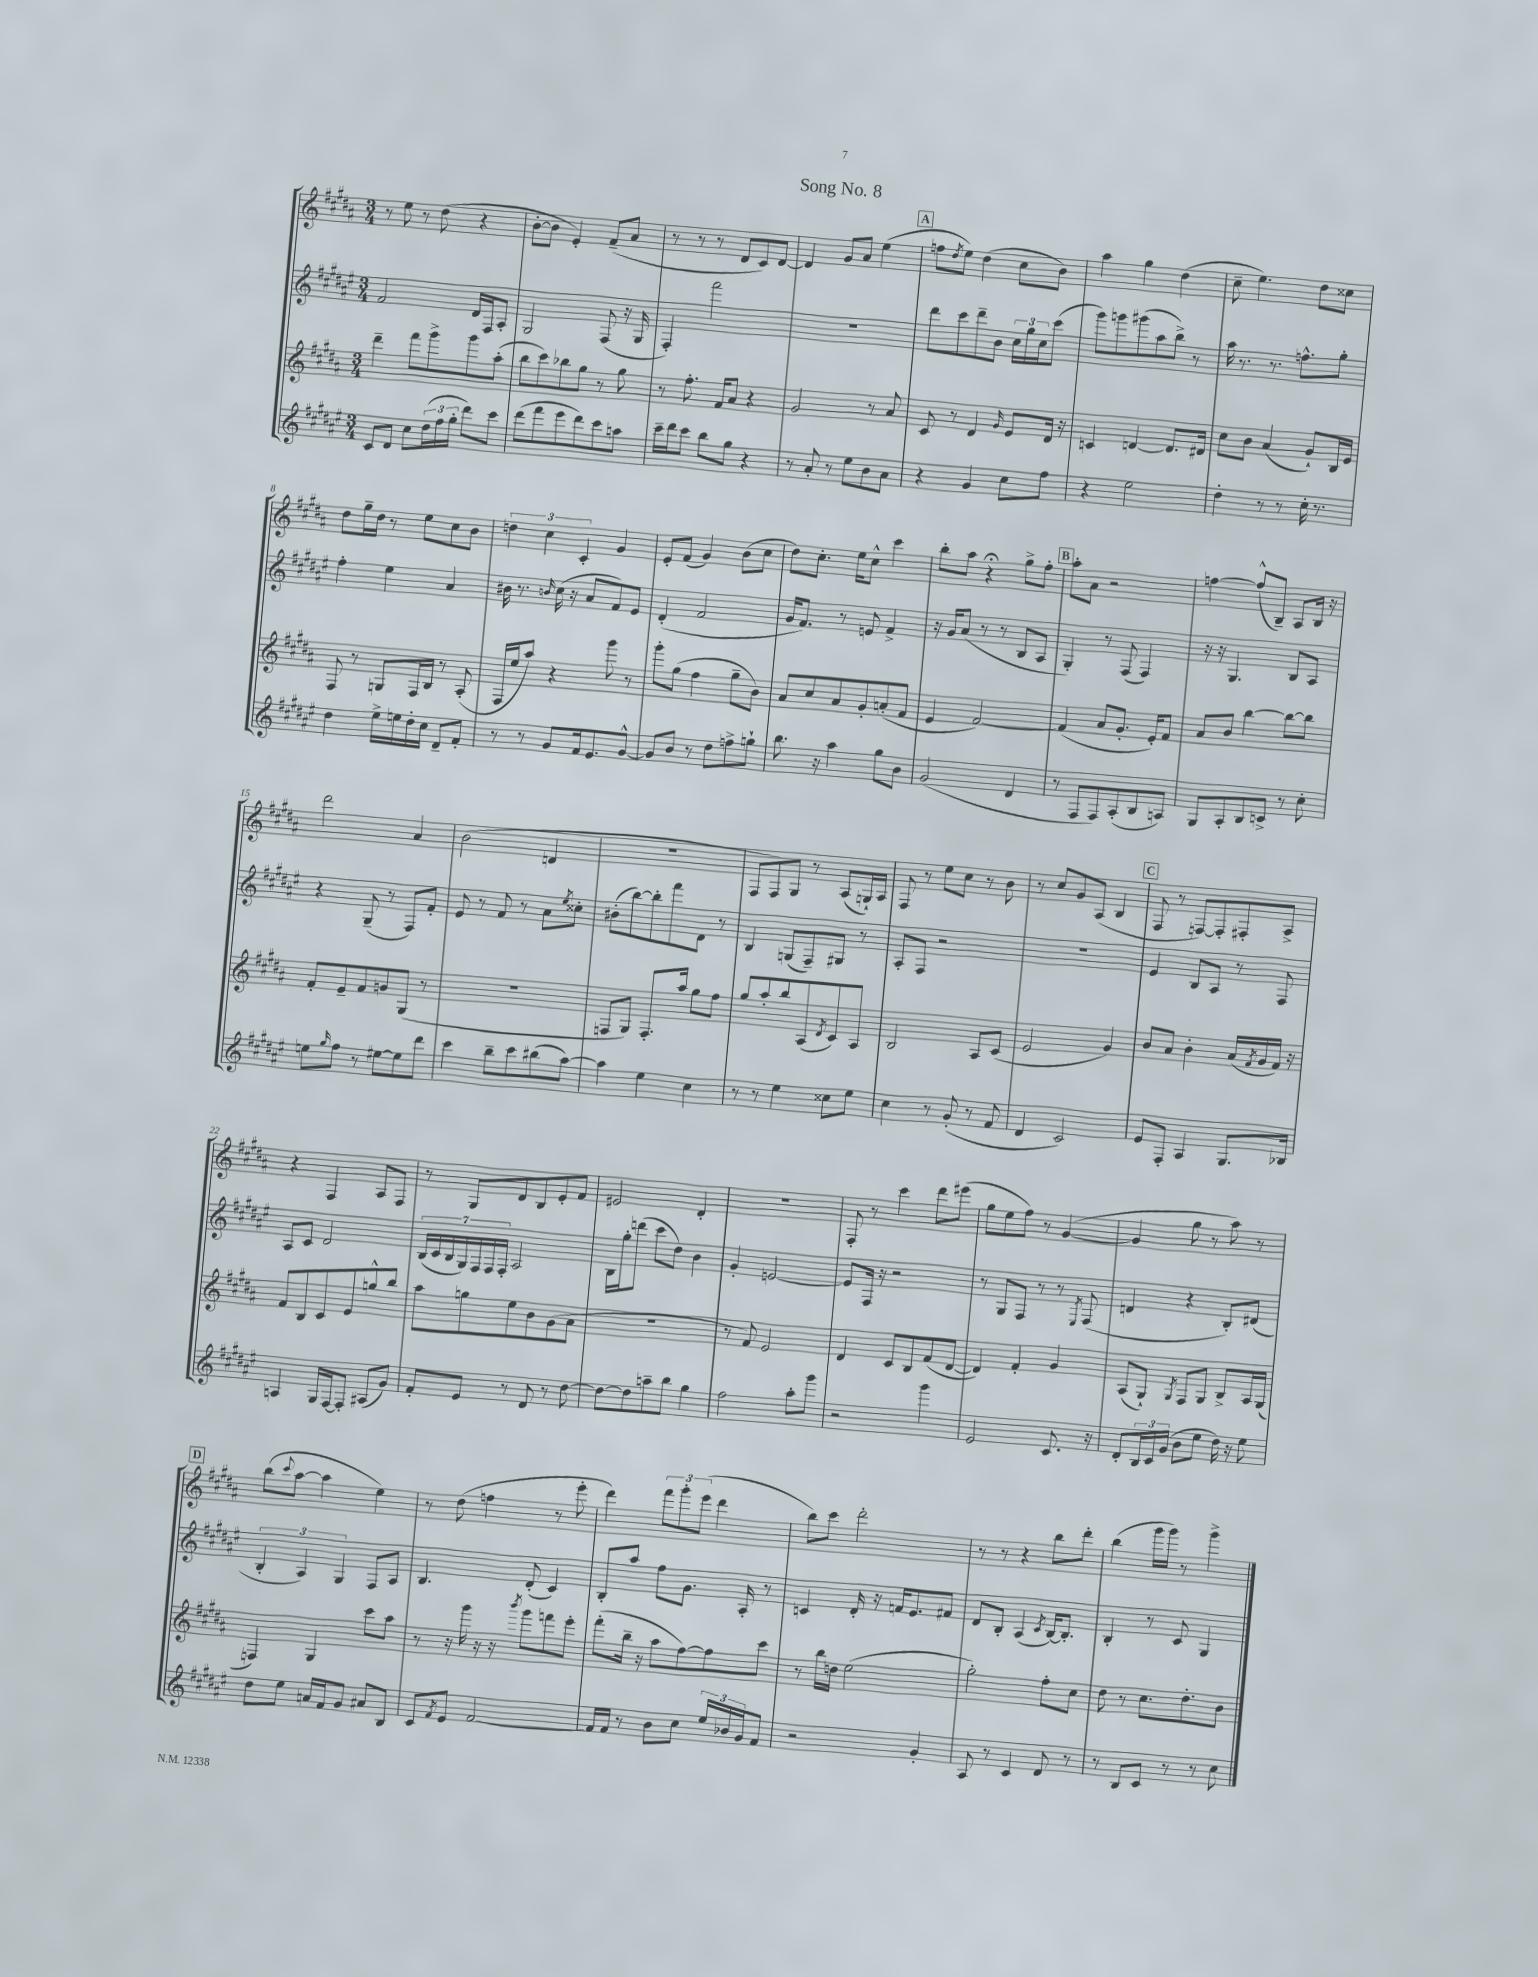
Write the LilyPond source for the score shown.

\header { title = "Song No. 8" }
<<
\new StaffGroup <<
\new Staff = "s0" {
    \clef treble \key b \major \numericTimeSignature \time 3/4
    r8 e''8 r8 dis''8( r4 |
    b'8~-. b'8 e'4-.) fis'8--( ais'8 |
    r8 r8 r8 dis'8 cis'8) dis'8~ |
    dis'4 gis'8 ais'8 e''4( |
    \mark \markup { \box "A" } f''8 \acciaccatura { dis''8 } e''8) dis''4( cis''8 b'8) |
    ais''4 gis''4 dis''4( |
    cis''8-- e''4.) dis''8 cisis''8 |
    dis''8 gis''16-- dis''16 r8 e''8 cis''8 b'8 |
    \tuplet 3/2 { d''4 cis''4 cis'4-. } gis'4 |
    e'8-. fis'8( gis'4) b'8( cis''8 |
    dis''8) cis''8.-. e''16 cis''8-^ cis'''4 |
    b''8-. ais''8 r4\fermata gis''8-> fis''8-. |
    \mark \markup { \box "B" } ais''8-. ais'8 r2 |
    f''4~ f''8-^( b8--) ais8 b16 r16 |
    dis'''2 ais'4 |
    b'2( d'4 |
    R2. |
    fis8 fis8) gis8 r8 ais8( g16-!) ais16 |
    fis8 r8 e''8 cis''8 r8 b'8 |
    r8 cis''8 gis'8 ais8( b4 |
    \mark \markup { \box "C" } fis8 r8 f8~) f8-. fis8-. ais8-> |
    r4 fis4 ais8 fis8 |
    r8 gis8 dis'8 b8 e'8-. fis'8 |
    eis'2 dis'4-. |
    R2. |
    fis8-. r8 cis'''4 dis'''8 eis'''8( |
    gis''8 e''8 fis''8) r8 gis'4~( |
    gis'4 gis''8 r8 ais''8) r8 |
    \mark \markup { \box "D" } b''8( \appoggiatura { cis'''8 } ais''8~ ais''4 e''4) |
    r8 dis''8( f''4 r8 e'''8-. |
    dis'''4) \tuplet 3/2 { fis'''8 gis'''8-. e'''8( } dis'''4 |
    b''8) cis'''8 dis'''2-. |
    r8 r8 r4 b''8 dis'''8-. |
    b''4( gis'''16 gis'''16) r8 gis'''4-> \bar "|." |
}
\new Staff = "s1" {
    \clef treble \key fis \major \numericTimeSignature \time 3/4
    fis'2 dis'16 fis16 ais8-. |
    gis2 fis8( r16 gis16 |
    fis4-.) fis'''2 |
    R2. |
    \mark \markup { \box "A" } dis'''8 cis'''8 dis'''8-- b'8 \tuplet 3/2 { cis''16 gis''16 cis''16 } cis'''8( |
    gis'''8) g'''8 gis'''8( ais''8 b''8->) r8 |
    ais''16 r8. r8. f''8.-^ gis''8-. |
    fis''4-. eis''4 ais'4 |
    bis'16 r8. \grace { b'16 } cis''16( r16 ais'8 fis'8) eis'8 |
    dis'4-.( fis'2 |
    gis'16 fis'8.) r8 e'8 fis'4-> |
    r16 gis'16 ais'8( r8 r8 b8 ais8 |
    \mark \markup { \box "B" } gis4-.) r8 fis8( fis4) |
    r16 r16 gis4. b8 ais8 |
    r4 gis8--( r8 fis8) fis'8-. |
    eis'8 r8 fis'8 r8 ais'8 \acciaccatura { eis''8 } cisis''8-. |
    bis'8-.( b''8~) b''8-. fis'''8 dis'8 r8 |
    b4 g8( fis8--) gis8 r8 |
    ais8-. fis8 r2 |
    R2. |
    \mark \markup { \box "C" } eis'4 b8 ais8 r8 fis8 |
    ais8 cis'8 dis'2 |
    \tuplet 7/4 { b16( cis'16 b16 gis16) fis16 fis16 fis16-. } ais2 |
    b16 gis''16-. d'''8( cis'''8 dis''8) b'4 |
    gis'4-. e'2~ |
    e'8 fis16 r16 r2 |
    r8 gis8 fis8 r8 r8 \acciaccatura { eis8 } fis8( |
    d'4 r4 b8-.) dis'8( |
    \mark \markup { \box "D" } \tuplet 3/2 { b4-. ais4) gis4 } fis8 ais8 |
    b4. dis'8-.( cis'4) |
    b8-. ais''8 fis''8 gis'8. ais16-. r8 |
    c'4 dis'16-. r16 f'16 eis'8. fis'8 |
    dis'8 b8-. ais4( \acciaccatura { cis'8 } b16~) b8.-. |
    b4-. r8 cis'8 gis4 \bar "|." |
}
\new Staff = "s2" {
    \clef treble \key b \major \numericTimeSignature \time 3/4
    dis'''4-- fis'''8 gis'''8-> gis'''8 ais''8-.( |
    b''8 cis'''8) bes''8 gis''8 r8 gis''8 |
    r8 fis''8.-. fis'16 ais'8 r4 |
    gis'2 r8 ais'8 |
    \mark \markup { \box "A" } cis'8 r8 dis'4 \grace { gis'16 } e'8 dis'16 r16 |
    c'4 d'4~ d'8. dis'16 |
    cis''8 b'8 ais'4( gis'8-!) b16 e'16 |
    fis8 r8 g8 fis16 b16 r8 ais8-.( |
    fis16 e''16 ais''8) r4 gis'''8 r8 |
    gis'''8-. gis''8( fis''4 gis''8-- b'8) |
    ais'8 cis''8 ais'8 gis'8-. a'8-.( fis'8 |
    e'4 fis'2~) |
    \mark \markup { \box "B" } fis'4( ais'8 gis'8.-. e'16-.) fis'8 |
    ais'8 b'8 b''4~ b''8~ b''8 |
    fis'8-. e'8-- fis'8 g'8 gis8( r8 |
    R2. |
    f8 gis8) f8.-. ais''16 gis''8 fis''8 |
    gis''8 ais''8-. b''8 ais8( \acciaccatura { dis'8 } cis'8) ais8 |
    b2 ais8 cis'8( |
    e'2 gis'4) |
    \mark \markup { \box "C" } b'8 ais'8 b'4-. ais'16( \acciaccatura { fis'8 } gis'16 fis'16) r16 |
    fis'8 b8 cis'8 e'8 g''8-^ b''8 |
    ais''8 g''8 e''8 b'8 gis'8( ais'8 |
    R2. |
    r8 fis'8) e'2 |
    dis'4 cis'8 b8 fis'8( dis'8~ |
    dis'4) fis'4-. gis'4 |
    ais8( gis8-!) \acciaccatura { gis8 } fis8 gis8 b8-> ais16 gis16( |
    \mark \markup { \box "D" } f4) gis4 cis'''8 ais''8 |
    r8 r16 gis'''16 r16 r16 \acciaccatura { b'''8 } gis'''8 f'''8 e'''8-. |
    fis'''8-.( b''16-- r16 ais''8 fis''8~) fis''8 cis'''8 |
    r8 b''16 d''16 e''2( |
    gis''2-.) fis''8-. cis''8 |
    dis''8 r8 cis''8. dis''8.-. b'8 \bar "|." |
}
\new Staff = "s3" {
    \clef treble \key fis \major \numericTimeSignature \time 3/4
    cis'8 dis'8 cis''8 \tuplet 3/2 { dis''16( fis''16 gis''16-. } dis'''8) cis'''8 |
    dis'''8( fis'''8 eis'''8 dis'''8) cis'''8 a''8 |
    cis'''16-- dis'''16 cis'''8 b''8 gis''8 r4 |
    r8 ais'8-. r8 eis''8 b'8 ais'8 |
    \mark \markup { \box "A" } r4 gis'4 cis''8 fis''8 |
    r4 eis''2 |
    dis''4-. r8 r8 cis''16-. r8. |
    dis''4 eis''16-> e''16 dis''16-. cis''16 dis'8-- fis'8-. |
    r8 r8 gis'8 fis'16 eis'8. gis'8~-^ |
    gis'8 b'8 r8 dis''8 f''8-> g''8-! |
    b''8. r16 ais''4 gis''8 b'8 |
    gis'2( dis'4 |
    \mark \markup { \box "B" } r8 fis8 fis8) ais8-.( b8 a8) |
    gis8 ais8-. b8 c'8-> r8 cis''8-. |
    e''8 \grace { gis''16 } fis''8 r8 eis''8~ eis''8 dis'''8 |
    cis'''4 b''8-- cis'''8 bis''8( ais''8~) |
    ais''4 eis''4 cis''4 |
    r8 r8 eis''4 cisis''8 eis''8 |
    cis''4 r8 gis'8-.( r8 fis'8 |
    dis'4 cis'2) |
    \mark \markup { \box "C" } eis'8 fis8-. ais4 gis8. bes16 |
    a4 gis16 fis16~ fis8-. ais8( gis'8) |
    fis'8-. eis'8 r8 dis'8 r8 dis''8~ |
    dis''8~ dis''8 a''8-- b''8 gis''4 |
    fis''2 ais''8-. gis'''8 |
    r2 gis'''4 |
    eis'2 cis'8. r16 |
    dis'8-. \tuplet 3/2 { b16 cis'16 gis'16( } b'8 eis''8 dis''16) r16 eis''8 |
    \mark \markup { \box "D" } dis''8 eis''8 a'16 fis'16 gis'8 ais'8 b8 |
    cis'8 \acciaccatura { fis'8 } eis'8 fis'2~ |
    fis'16 fis'16 r8 b'8 cis''8 \tuplet 3/2 { eis''16 bes'16 gis'16 } fis'8 |
    r2 gis'4-. |
    ais8 r8 cis'4 dis'8 r8 |
    r8 b8 cis'8 r8 r8 cis''8 \bar "|." |
}
>>
>>
